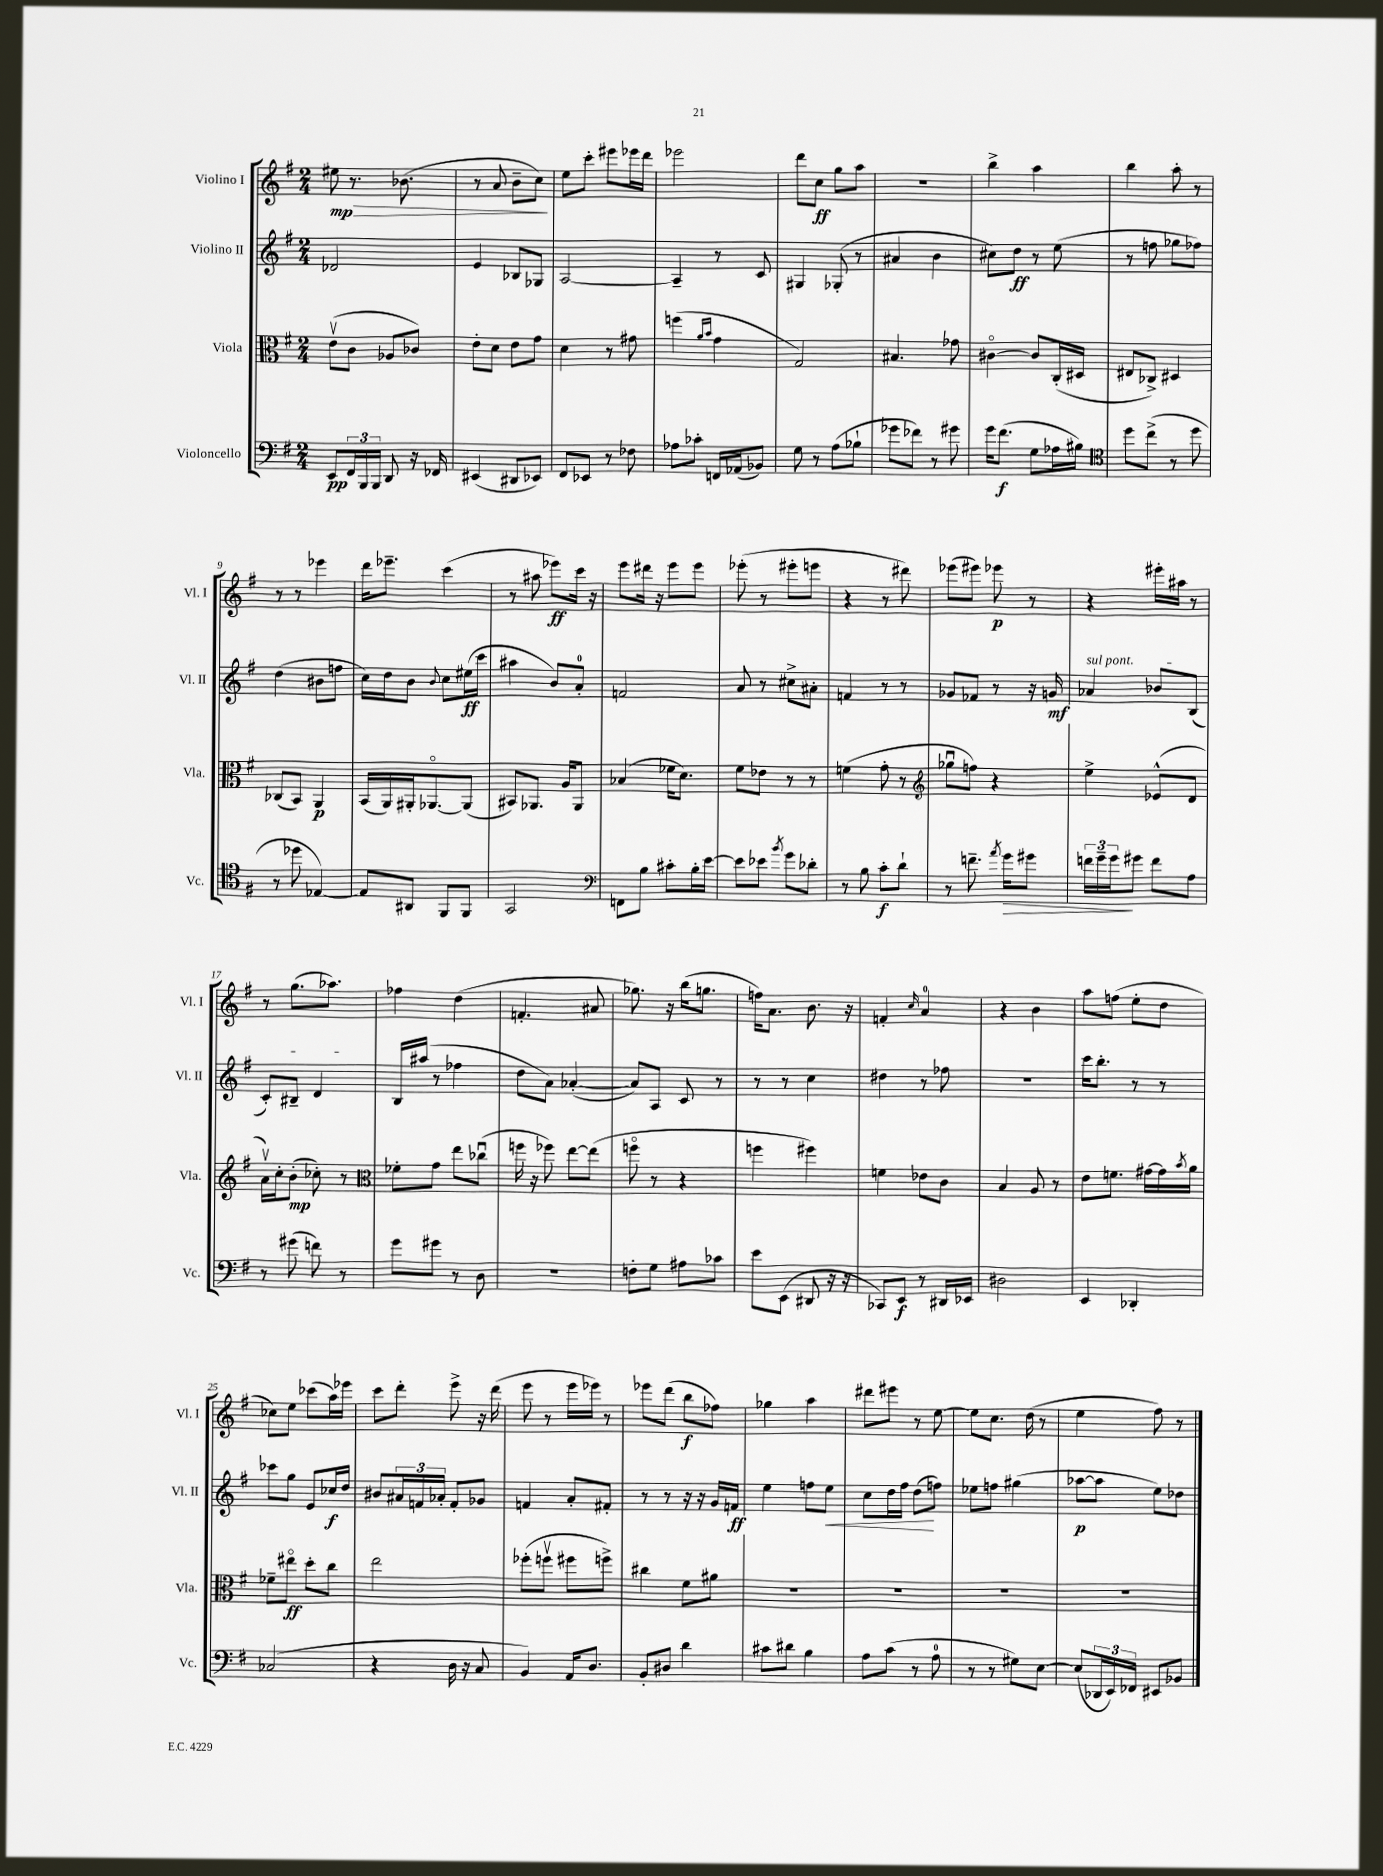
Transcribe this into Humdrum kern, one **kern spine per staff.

**kern	**dynam	**kern	**dynam	**kern	**dynam	**kern	**dynam
*part4	*part4	*part3	*part3	*part2	*part2	*part1	*part1
*staff4	*staff4	*staff3	*staff3	*staff2	*staff2	*staff1	*staff1
*I"Violoncello	*	*I"Viola	*	*I"Violino II	*	*I"Violino I	*
*I'Vc.	*	*I'Vla.	*	*I'Vl. II	*	*I'Vl. I	*
*clefF4	*	*clefC3	*	*clefG2	*	*clefG2	*
*k[f#]	*	*k[f#]	*	*k[f#]	*	*k[f#]	*
*M2/4	*	*M2/4	*	*M2/4	*	*M2/4	*
=1	=1	=1	=1	=1	=1	=1	=1
!	!	!	!	!	!	!	!LO:HP:b
8EE/L	pp	(8ev\L	.	2d-X/	.	8ee#X\	> mp
24FF#/L	.	8c\J	.	.	.	8.r	.
24BBB/	.	.	.	.	.	.	.
24BBB/JJ	.	.	.	.	.	.	.
8DD/	.	8A-X/L	.	.	.	.	.
.	.	.	.	.	.	(8.b-X\	.
16r	.	8c-X/J)	.	.	.	.	.
16FF-X/	.	.	.	.	.	.	.
=2	=2	=2	=2	=2	=2	=2	=2
(4EE#X/	.	8e'\L	.	4e/	.	8r	.
.	.	8d\J	.	.	.	8a/	.
8DD#X/L	.	8e\L	.	8B-X/L	.	8b~\L	.
8EE-X/J)	.	8g\J	.	8G-X/J	.	8cc\J)	.
.	.	.	.	.	.	.	]
=3	=3	=3	=3	=3	=3	=3	=3
8FF#/L	.	4d\	.	[2A/	.	8ee\L	.
8EE-X/J	.	.	.	.	.	8ccc'\J	.
8r	.	8r	.	.	.	8eee#X\L	.
8F-X\	.	8g#X\	.	.	.	16eee-X\L	.
.	.	.	.	.	.	16ddd\JJ	.
=4	=4	=4	=4	=4	=4	=4	=4
8A-X\L	.	(4ffn\	.	4A~/]	.	2eee-X\	.
8c-X'\J	.	.	.	.	.	.	.
.	.	16qqa/LL	.	.	.	.	.
.	.	16qqb/JJ	.	.	.	.	.
16FFn/LL	.	4g\	.	8r	.	.	.
(16AA-X/J	.	.	.	.	.	.	.
8BB-X/J)	.	.	.	8c/	.	.	.
=5	=5	=5	=5	=5	=5	=5	=5
8G\	.	2G/)	.	4G#X/	.	8ddd\L	.
8r	.	.	.	.	.	8cc\J	ff
(8A\L	.	.	.	(8G-X'/	.	8gg\L	.
8B-X`\J	.	.	.	8r	.	8aa\J	.
=6	=6	=6	=6	=6	=6	=6	=6
8g-X\L	.	4.B#X/	.	4a#X/	.	2r	.
8f-X\J)	.	.	.	.	.	.	.
8r	.	.	.	4b\	.	.	.
8g#X\	.	8g-X\	.	.	.	.	.
=7	=7	=7	=7	=7	=7	=7	=7
16g\KL	.	[4c#X\	.	8cc#X\L)	.	4bb^\	.
(8.f#\J	f	.	.	.	.	.	.
.	.	.	.	8dd\J	ff	.	.
8G\L	.	8c#/L]	.	8r	.	4aa\	.
16A-X\L	.	(16C'/L	.	(8ee\	.	.	.
16B#X\JJ)	.	16D#X/JJ	.	.	.	.	.
=8	=8	=8	=8	=8	=8	=8	=8
*clefC4	*	*	*	*	*	*	*
8dd\L	.	8E#X/L	.	8r	.	4bb\	.
(8cc^\J	.	8C-X^/J)	.	8ffn\	.	.	.
8r	.	4D#X/	.	8gg-X\L	.	8aa'\	.
8dd\	.	.	.	8ff-X\J)	.	8r	.
!!LO:LB:g=z
=9	=9	=9	=9	=9	=9	=9	=9
8r	.	(8C-X/L	.	(4dd\	.	8r	.
8dd-X\	.	8BB/J)	.	.	.	8r	.
[4E-X/)	.	4AA/	p	8b#X\L	.	4eee-X\	.
.	.	.	.	8ffn\J	.	.	.
=10	=10	=10	=10	=10	=10	=10	=10
8E-/L]	.	(16BB/LL	.	16cc\LL)	.	16ddd\KL	.
.	.	16AA/)	.	16dd\J	.	8.eee-X~\J	.
8AA#X/J	.	16AA#X'/J	.	8b\J	.	.	.
.	.	[8.AA-X/	.	.	.	.	.
.	.	.	.	8qqb/	.	.	.
8FF#/L	.	.	.	8cc\L	.	(4ccc\	.
8FF#/J	.	(8AA-/J]	.	(16ee#X\L	ff	.	.
.	.	.	.	16ccc\JJ	.	.	.
=11	=11	=11	=11	=11	=11	=11	=11
2GG/	.	8BB#X/L)	.	4aa#X\	.	8r	.
.	.	8.AA-X/J	.	.	.	8aa#X\	.
.	.	.	.	8b/L)	.	8eee-X\L)	ff
.	.	16A/KL	.	.	.	.	.
.	.	8AA-/J	.	8a'/J	.	16ccc\Jk	.
.	.	.	.	.	.	16r	.
=12	=12	=12	=12	=12	=12	=12	=12
*clefF4	*	*	*	*	*	*	*
8FFn\L	.	(4B-X/	.	2fn/	.	8eee\L	.
8B\J	.	.	.	.	.	16ddd#X\Jk	.
.	.	.	.	.	.	16r	.
8c#X'\L	.	16f-X\KL	.	.	.	8eee\L	.
.	.	8.d\J)	.	.	.	.	.
16B'\L	.	.	.	.	.	8eee\J	.
[16e\JJ	.	.	.	.	.	.	.
=13	=13	=13	=13	=13	=13	=13	=13
8e\L]	.	8f#\L	.	8a/	.	(8eee-X'\	.
8e-X\J	.	8e-X\J	.	8r	.	8r	.
8qb/	.	.	.	.	.	.	.
8g\L	.	8r	.	8cc#X^\L	.	8eee#X'\L	.
8d-X'\J	.	8r	.	8a#X'\J	.	8eeen\J	.
=14	=14	=14	=14	=14	=14	=14	=14
8r	.	(4fn\	.	4fn/	.	4r	.
8B\	.	.	.	.	.	.	.
8c'\L	f	8g'\	.	8r	.	8r	.
8d`\J	.	8r	.	8r	.	8ddd#X\)	.
=15	=15	=15	=15	=15	=15	=15	=15
*	*	*clefG2	*	*	*	*	*
8r	.	8gg-Xu\L	.	8g-X/L	.	(8eee-X\L	.
8.fn~\	.	8ffn\J)	.	8f-X/J	.	8eee#X\J)	.
.	.	4r	.	8r	.	8eee-X\	p
8qa/	.	.	.	.	.	.	.
!	!LO:HP:b	!	!	!	!	!	!
16g\KL	>	.	.	.	.	.	.
8g#X\J	.	.	.	16r	.	8r	.
.	.	.	.	16gn/	mf	.	.
=16	=16	=16	=16	=16	=16	=16	=16
!	!	!	!	!LO:TX:a:i:t=sul pont.	!	!	!
24fn\LL	.	4ee^\	.	4a-X/	.	4r	.
24g~\	.	.	.	.	.	.	.
24g\J	.	.	.	.	.	.	.
8g#X\J	]	.	.	.	.	.	.
8f\L	.	(8e-X^^/L	.	8b-X/L	.	16eee#X'\LL	.
.	.	.	.	.	.	16aa#X\JJ	.
8A\J	.	8d/J	.	(8B/J	.	8r	.
!!LO:LB:g=z
=17	=17	=17	=17	=17	=17	=17	=17
8r	.	16av\LL)	.	8c'/L)	.	8r	.
.	.	16cc'\J	.	.	.	.	.
(8g#X\	.	(8b'\J	mp	8B#X~/J	.	(8.gg\L	.
8fn\)	.	8cc-X'\)	.	4d/	.	.	.
.	.	.	.	.	.	8.aa-X\J)	.
8r	.	8r	.	.	.	.	.
=18	=18	=18	=18	=18	=18	=18	=18
*	*	*clefC3	*	*	*	*	*
8g\L	.	8f-X'\L	.	16B/LL	.	4ff-X\	.
.	.	.	.	(16aa#X/JJ	.	.	.
8g#X\J	.	8g\J	.	8r	.	.	.
8r	.	8ee\L	.	4ff-X\	.	(4dd\	.
8D\	.	(8cc-Xu\J	.	.	.	.	.
=19	=19	=19	=19	=19	=19	=19	=19
2r	.	16ffn\	.	8dd\L	.	4.fn'/	.
.	.	16r	.	.	.	.	.
.	.	8ff-X\)	.	8a\J)	.	.	.
.	.	[8ee\L	.	([4a-X'/	.	.	.
.	.	(8ee\J]	.	.	.	8a#X/	.
=20	=20	=20	=20	=20	=20	=20	=20
8Fn'\L	.	8ffn\	.	8a-/L])	.	8.gg-X\)	.
8G\J	.	8r	.	8A/J	.	.	.
.	.	.	.	.	.	16r	.
8A#X\L	.	4r	.	8c/	.	(16bb\KL	.
.	.	.	.	.	.	8.ggn\J	.
8c-X\J	.	.	.	8r	.	.	.
=21	=21	=21	=21	=21	=21	=21	=21
8e\L	.	4ffn\	.	8r	.	16ffn\KL)	.
.	.	.	.	.	.	8.a\J	.
(8EE\J	.	.	.	8r	.	.	.
8DD#X/	.	4ff#X\)	.	4cc\	.	8.b\	.
16r	.	.	.	.	.	.	.
16r	.	.	.	.	.	16r	.
=22	=22	=22	=22	=22	=22	=22	=22
8CC-X/L)	.	4fn\	.	4dd#X\	.	4fn'/	.
8EE/J	f	.	.	.	.	.	.
.	.	.	.	.	.	16qqcc/	.
8r	.	8e-X\L	.	8r	.	4a/	.
16DD#X/LL	.	8c\J	.	8ff-X\	.	.	.
16EE-X/JJ	.	.	.	.	.	.	.
=23	=23	=23	=23	=23	=23	=23	=23
2D#X\	.	4B/	.	2r	.	4r	.
.	.	8A/	.	.	.	4b\	.
.	.	8r	.	.	.	.	.
=24	=24	=24	=24	=24	=24	=24	=24
4EE/	.	8e\L	.	16ccc\KL	.	8aa\L	.
.	.	.	.	8.bb'\J	.	.	.
.	.	8.fn\J	.	.	.	(8ffn\J	.
4DD-X'/	.	.	.	8r	.	8ee'\L	.
.	.	[16g#X\LL	.	.	.	.	.
.	.	16g#\]	.	8r	.	8dd\J	.
.	.	8qb/	.	.	.	.	.
.	.	16a\JJ	.	.	.	.	.
!!LO:LB:g=z
=25	=25	=25	=25	=25	=25	=25	=25
(2C-X/	.	8f-X~\L	.	8ccc-X\L	.	8cc-X\L)	.
.	.	8ee#X\J	ff	8gg\J	.	8ee\J	.
.	.	8dd'\L	.	8e/L	.	(8ccc-X\L	.
.	.	8cc\J	.	16cc-X/L	f	16aa\L)	.
.	.	.	.	16dd/JJ	.	16eee-X\JJ	.
=26	=26	=26	=26	=26	=26	=26	=26
4r	.	2ee\	.	8b#X/L	.	8ccc\L	.
.	.	.	.	24a#X/L	.	8ddd'\J	.
.	.	.	.	24fn/	.	.	.
.	.	.	.	24a-X'/JJ	.	.	.
16D\	.	.	.	8f'/L	.	8eee^\	.
16r	.	.	.	.	.	.	.
8C/	.	.	.	8g-X/J	.	16r	.
.	.	.	.	.	.	(16ddd\	.
=27	=27	=27	=27	=27	=27	=27	=27
4BB/)	.	(8ff-X'\L	.	4fn/	.	8eee\	.
.	.	8ffnv\J	.	.	.	8r	.
16AA/KL	.	8ff#X\L	.	8a'/L	.	16eee\LL	.
8.D/J	.	.	.	.	.	16eee-X\JJ)	.
.	.	8ffn^\J)	.	8f#X'/J	.	8r	.
=28	=28	=28	=28	=28	=28	=28	=28
8BB'/L	.	4cc#X\	.	8r	.	8eee-X\L	.
8D#X/J	.	.	.	8r	.	(8ddd\J	.
4d\	.	8f#\L	.	16r	.	8bb\L	f
.	.	.	.	16r	.	.	.
.	.	8a#X\J	.	16g/LL	.	8ff-X\J)	.
.	.	.	.	16fn/JJ	ff	.	.
=29	=29	=29	=29	=29	=29	=29	=29
8c#X\L	.	2r	.	4ee\	.	4gg-X\	.
8d#X\J	.	.	.	.	.	.	.
4B\	.	.	.	8ffn\L	.	4aa\	.
!	!	!	!	!	!LO:HP:b	!	!
.	.	.	.	8ee\J	<	.	.
=30	=30	=30	=30	=30	=30	=30	=30
8A\L	.	2r	.	8cc\L	.	8ddd#X\L	.
(8c\J	.	.	.	16dd\L	.	8eee#X\J	.
.	.	.	.	16ff#\JJ	.	.	.
8r	.	.	.	(8dd\L	.	8r	.
8A\	.	.	.	8ffn\J)	[	[8ee\	.
=31	=31	=31	=31	=31	=31	=31	=31
8r	.	2r	.	8ee-X\L	.	8ee\L]	.
8r	.	.	.	8ffn\J	.	8.cc\J	.
8G#X\L)	.	.	.	(4gg#X\	.	.	.
.	.	.	.	.	.	(16dd\	.
[8E\J	.	.	.	.	.	8r	.
=32	=32	=32	=32	=32	=32	=32	=32
(8E/L]	.	2r	.	[8aa-X\L	p	4ee\	.
24DD-X/L	.	.	.	8aa-\J]	.	.	.
24EE/)	.	.	.	.	.	.	.
24FF-X/JJ	.	.	.	.	.	.	.
8EE#X/L	.	.	.	8ee\L)	.	8ff#\)	.
8BB-X/J	.	.	.	8dd-X\J	.	8r	.
==	==	==	==	==	==	==	==
*-	*-	*-	*-	*-	*-	*-	*-
